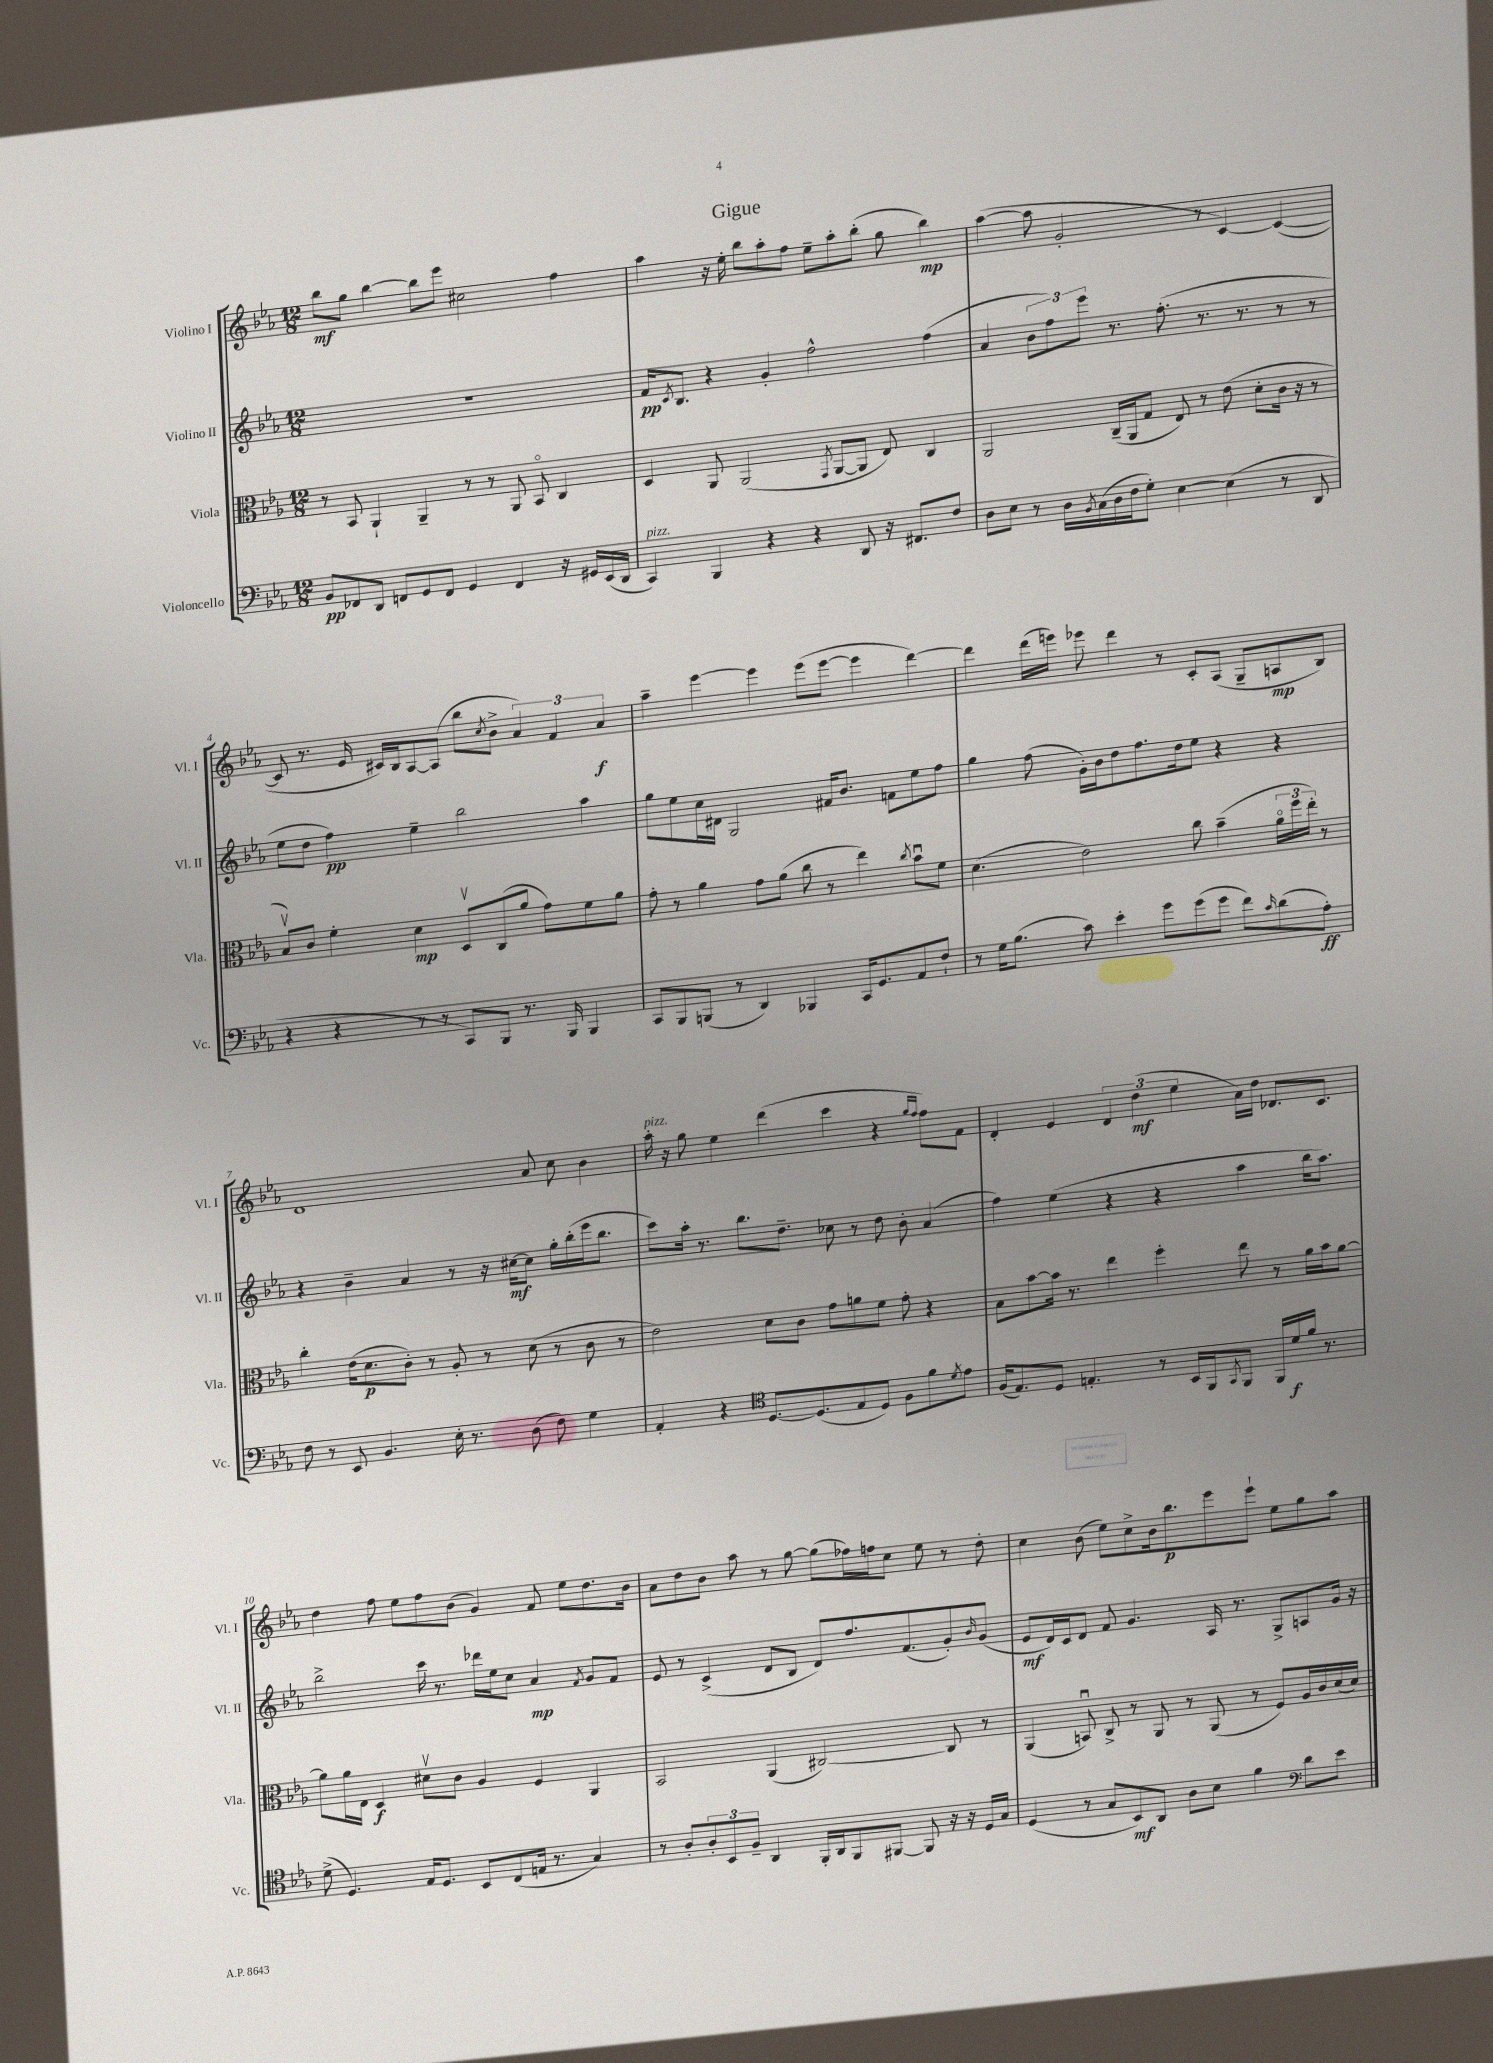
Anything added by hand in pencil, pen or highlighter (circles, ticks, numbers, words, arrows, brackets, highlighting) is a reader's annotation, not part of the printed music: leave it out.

**kern	**dynam	**kern	**dynam	**kern	**dynam	**kern	**dynam
*part4	*part4	*part3	*part3	*part2	*part2	*part1	*part1
*staff4	*staff4	*staff3	*staff3	*staff2	*staff2	*staff1	*staff1
*I"Violoncello	*	*I"Viola	*	*I"Violino II	*	*I"Violino I	*
*I'Vc.	*	*I'Vla.	*	*I'Vl. II	*	*I'Vl. I	*
*clefF4	*	*clefC3	*	*clefG2	*	*clefG2	*
*k[b-e-a-]	*	*k[b-e-a-]	*	*k[b-e-a-]	*	*k[b-e-a-]	*
*M12/8	*	*M12/8	*	*M12/8	*	*M12/8	*
=1	=1	=1	=1	=1	=1	=1	=1
8BB-/L	pp	8r	.	1.r	.	8bb-\L	mf
8FF-X/	.	8BB-/	.	.	.	8gg\J	.
8DD/J	.	4AA-`/	.	.	.	[4bb-\	.
8FFn/L	.	.	.	.	.	.	.
8GG/	.	4AA-~/	.	.	.	8bb-\L]	.
8FF/J	.	.	.	.	.	8eee-\J	.
4GG/	.	8r	.	.	.	2cc#X\	.
.	.	8r	.	.	.	.	.
4FF/	.	8AA-/	.	.	.	.	.
.	.	8BB-/	.	.	.	.	.
16r	.	4C/	.	.	.	4ff\	.
16GG#X/LL	.	.	.	.	.	.	.
(16EE-/	.	.	.	.	.	.	.
16DD/JJ	.	.	.	.	.	.	.
=2	=2	=2	=2	=2	=2	=2	=2
!LO:TX:a:i:t=pizz.	!	!	!	!	!	!	!
4CC/)	.	4D/	.	16f/KL	pp	4aa-\	.
.	.	.	.	8qc/	.	.	.
.	.	.	.	8.B-/J	.	.	.
4BBB-/	.	8AA-/	.	4r	.	16r	.
.	.	.	.	.	.	16ee-'\	.
.	.	(2AA-/	.	.	.	8bb-\L	.
4r	.	.	.	4g'/	.	8aa-'\	.
.	.	.	.	.	.	8ff\J	.
4r	.	.	.	2ff^^\	.	8ee-~\L	.
.	.	8qGG/	.	.	.	.	.
.	.	[8AA-/L	.	.	.	8aa-'\	.
8DD/	.	8AA-/J]	.	.	.	(8bb-'\J	.
16r	.	8E-/)	.	.	.	8gg\	.
8.FF#X/L	.	.	.	.	.	.	.
.	.	4C/	.	(4ff\	.	4bb-\)	mp
8F/J	.	.	.	.	.	.	.
=3	=3	=3	=3	=3	=3	=3	=3
8D\L	.	2AA-/	.	4a-/	.	([4aa-\	.
8E-\J	.	.	.	.	.	.	.
8r	.	.	.	12b-\L	.	8aa-\]	.
.	.	.	.	12ff\)	.	.	.
16D\LL	.	.	.	.	.	2g'/	.
.	.	.	.	12eee-\J	.	.	.
8qBB-/	.	.	.	.	.	.	.
(16C\	.	.	.	.	.	.	.
16D\	.	(16C~/LL	.	8.r	.	.	.
16F\J	.	16AA-/J	.	.	.	.	.
8G'\J)	.	8G/J	.	.	.	.	.
.	.	.	.	(8.ff'\	.	.	.
[4E-\	.	8E-/)	.	.	.	.	.
.	.	8r	.	8.r	.	8r	.
(4E-\]	.	(8e-\	.	.	.	[4c/)	.
.	.	.	.	8.r	.	.	.
.	.	8d'\L	.	.	.	.	.
8r	.	16c\Jk	.	8r	.	(4c/_	.
.	.	16r	.	.	.	.	.
8DD/	.	8r	.	8r	.	.	.
!!LO:LB:g=z
=4	=4	=4	=4	=4	=4	=4	=4
4r	.	8B-v/L)	.	8ee-\L	.	8c/]	.
.	.	8c/J	.	8dd\J	.	8.r	.
4r	.	4f'\	.	4ff\)	pp	.	.
.	.	.	.	.	.	16e-/	.
.	.	.	.	.	.	16c#X/LL)	.
.	.	.	.	.	.	16B-/J	.
8r	.	4d\	mp	4ee-~\	.	[8A-/	.
8r	.	.	.	.	.	(8A-/J]	.
8CC/L)	.	8Dv/L	.	2bb-\	.	8bb-\L	.
.	.	.	.	.	.	8qcc/	.
8BBB-/J	.	(8C/	.	.	.	8b-^\J	.
8.r	.	8a-/J	.	.	.	6a-/)	.
.	.	8g\L)	.	.	.	.	.
.	.	.	.	.	.	6f/	.
16BBB-/	.	.	.	.	.	.	.
4BBB-/	.	8f\	.	4aa-\	.	.	.
.	.	.	.	.	.	6a-/	f
.	.	8a-\J	.	.	.	.	.
=5	=5	=5	=5	=5	=5	=5	=5
8CC/L	.	8g'\	.	8gg\L	.	4aa-~\	.
8BBB-/	.	8r	.	8ee-\	.	.	.
(8BBBn/J	.	4a-\	.	16cc\L	.	[4eee-\	.
.	.	.	.	16d#X\JJ	.	.	.
8r	.	.	.	2G/	.	.	.
4DD/)	.	8g\L	.	.	.	4eee-\]	.
.	.	(8a-\J	.	.	.	.	.
4BBB-X/	.	8cc\	.	.	.	(8eee-\L	.
.	.	8r	.	16f#X/KL	.	[8eee-\J	.
.	.	.	.	8.b-/J	.	.	.
16CC/KL	.	4ee-\)	.	.	.	4eee-\]	.
8.GG/	.	.	.	.	.	.	.
.	.	.	.	8fn\L	.	.	.
.	.	8qcc/	.	.	.	.	.
8AA-/	.	8b-u\L	.	8ee-\	.	[4ddd\)	.
8F`/J	.	8f\J	.	8ff\J	.	.	.
=6	=6	=6	=6	=6	=6	=6	=6
8r	.	(4.d\	.	4gg\	.	4ddd\]	.
16G\KL	.	.	.	.	.	.	.
(8.B-\J	.	.	.	.	.	.	.
.	.	.	.	(8ff\	.	(16ddd\LL	.
.	.	.	.	.	.	16eeen\JJ)	.
8c\)	.	2e-\)	.	16g'\LL)	.	8eee-X\	.
.	.	.	.	16b-\J	.	.	.
4e-'\	.	.	.	8dd\	.	4ddd\	.
.	.	.	.	8.ff\	.	.	.
8g\L	.	.	.	.	.	8r	.
.	.	.	.	16dd\k	.	.	.
(8g\	.	8cc\	.	8ee-\J	.	8c'/L	.
8g\J	.	(4b-~\	.	4r	.	(8A-/J	.
8f\L)	.	.	.	.	.	8G~/L	.
16qqc/	.	.	.	.	.	.	.
(8d\	.	24a-\LL	.	4r	.	8An/	mp
.	.	24ff\	.	.	.	.	.
.	.	24ee-'\JJ)	.	.	.	.	.
8A-'\J)	ff	8r	.	.	.	8B-/J)	.
!!LO:LB:g=z
=7	=7	=7	=7	=7	=7	=7	=7
8F\	.	4cc'\	.	4r	.	1d	.
8r	.	.	.	.	.	.	.
8EE-/	.	(16e-\KL	.	4b-~\	.	.	.
.	.	8.d\	p	.	.	.	.
4.BB-/	.	.	.	.	.	.	.
.	.	8c'\J)	.	4a-/	.	.	.
.	.	8r	.	.	.	.	.
16E-'\	.	8A-'/	.	8r	.	.	.
8.r	.	.	.	.	.	.	.
.	.	8r	.	16r	.	.	.
.	.	.	.	[16cc#X\KL	mf	.	.
(8D\	.	(8d\	.	8cc#\J]	.	8a-/	.
8F\)	.	8r	.	16gg'\LL	.	8cc\	.
.	.	.	.	(16bb-'\	.	.	.
4G\	.	8c\	.	16eee-\J	.	4b-\	.
.	.	.	.	8.bb-\J	.	.	.
.	.	8r	.	.	.	.	.
=8	=8	=8	=8	=8	=8	=8	=8
!	!	!	!	!	!	!LO:TX:a:i:t=pizz.	!
4AA-'/	.	2e-\)	.	8ccc\L)	.	16aa-'\	.
.	.	.	.	.	.	16r	.
.	.	.	.	16aa-'\Jk	.	8gg\	.
.	.	.	.	8.r	.	.	.
4r	.	.	.	.	.	4ee-\	.
.	.	.	.	8.bb-\L	.	.	.
*clefC4	*	*	*	*	*	*	*
[8.D/L	.	8d\L	.	.	.	(4ddd\	.
.	.	.	.	8.dd~\J	.	.	.
.	.	8c\J	.	.	.	.	.
(8.D/]	.	.	.	.	.	.	.
.	.	8g\L	.	8cc-X\	.	4ccc\	.
8E-/	.	8an\	.	8r	.	.	.
8D/J)	.	8f\J	.	8dd\	.	4r	.
8F\L	.	8g'\	.	8b-'\	.	.	.
.	.	.	.	.	.	16qqgg/LL	.
.	.	.	.	.	.	16qqff/JJ	.
8f\	.	4r	.	(4a-/	.	8ff\L)	.
8qd/	.	.	.	.	.	.	.
8e-\J	.	.	.	.	.	8f\J	.
=9	=9	=9	=9	=9	=9	=9	=9
(16F/KL	.	8B-\L	.	4ff\)	.	4d'/	.
8.E-/)	.	.	.	.	.	.	.
.	.	[8b-\	.	.	.	.	.
8D/J	.	16b-\Jk]	.	(4ee-\	.	4e-/	.
.	.	8.r	.	.	.	.	.
4.En'/	.	.	.	.	.	.	.
.	.	4ee-\	.	4r	.	6d/	.
.	.	.	.	.	.	(6dd\	mf
8r	.	4ff'\	.	4r	.	.	.
.	.	.	.	.	.	6ee-\	.
16BB-/LL	.	.	.	.	.	.	.
16FF/J	.	.	.	.	.	.	.
8qGG/	.	.	.	.	.	.	.
8FF/J	.	8ee-\	.	4aa-\	.	16a-\LL)	.
.	.	.	.	.	.	16dd\JJ	.
16FF/LL	.	8r	.	.	.	8.d-X/L	.
16d/	f	.	.	.	.	.	.
16f/JJ	.	16a-\LL	.	16bb-\KL	.	.	.
8.r	.	16b-\J	.	8.aa-\J)	.	8.c/J	.
.	.	[8a-\J	.	.	.	.	.
!!LO:LB:g=z
=10	=10	=10	=10	=10	=10	=10	=10
(8d^\	.	8a-\L]	.	2bb-^\	.	4dd\	.
4.D/)	.	16a-\L	.	.	.	.	.
.	.	16E-\JJ	.	.	.	.	.
.	.	4D/	f	.	.	8ff\	.
.	.	.	.	.	.	8ee-\L	.
16E-/KL	.	8d#Xv\L	.	16ccc\	.	8ff\	.
8.D/J	.	.	.	8.r	.	.	.
.	.	8c\J	.	.	.	(8b-\J	.
8BB-/L	.	4A-/	.	16ddd-X\LL	.	4g/)	.
.	.	.	.	16ee-\J	.	.	.
(8C/	.	.	.	8cc\J	.	.	.
16En/Jk	.	4F/	.	4a-/	mp	8f/	.
8.r	.	.	.	.	.	.	.
.	.	.	.	.	.	8ee-\L	.
.	.	.	.	8qf/	.	.	.
4G/)	.	4AA-/	.	8g/L	.	8.dd\	.
.	.	.	.	8f/J	.	.	.
.	.	.	.	.	.	16b-\Jk	.
=11	=11	=11	=11	=11	=11	=11	=11
8r	.	2BB-/	.	8e-/	.	8a-\L	.
8A-'/L	.	.	.	8r	.	8dd\	.
12A-'/	.	.	.	(4c^/	.	8b-\J	.
12BB-/	.	.	.	.	.	.	.
.	.	.	.	.	.	8aa-\	.
12F~/J	.	.	.	.	.	.	.
4AA-/	.	(4AA-/	.	8d/L	.	8r	.
.	.	.	.	8B-/J	.	[8gg\	.
16FF'/LL	.	[2C#X/)	.	8d/L)	.	(8gg\L]	.
16AA-/J	.	.	.	.	.	.	.
8FF/	.	.	.	8.ff/	.	16ff-X\L)	.
.	.	.	.	.	.	16ffn\J	.
[8FF#X/J	.	.	.	.	.	8cc\J	.
.	.	.	.	(8.f/	.	.	.
8FF#/]	.	.	.	.	.	8ee-\	.
16r	.	8C#/]	.	8g'/)	.	8r	.
16r	.	.	.	.	.	.	.
.	.	.	.	16qqb-/	.	.	.
16D/LL	.	8r	.	(8g/J	.	8dd'\	.
16G/JJ	.	.	.	.	.	.	.
=12	=12	=12	=12	=12	=12	=12	=12
(4D/	.	(4AA-/	.	8e-/L	mf	4cc\	.
.	.	.	.	16d/L)	.	.	.
.	.	.	.	16c/J	.	.	.
8r	.	8BBnu/)	.	8d/J	.	(8b-\	.
8G/L	.	8C^/	.	8f/	.	8ee-\L)	.
8BB-/)	mf	8r	.	4.g/	.	8cc^\	.
8AA-/J	.	8AA-/	.	.	.	16b-\k	.
.	.	.	.	.	.	8.bb-\	p
8A-\L	.	8r	.	.	.	.	.
8B-\J	.	(8AA-/	.	16A-/	.	8eee-\	.
.	.	.	.	8.r	.	.	.
4f\	.	8r	.	.	.	8eee-`\J	.
.	.	8F/L)	.	8G^/L	.	8ee-\L	.
*clefF4	*	*	*	*	*	*	*
8d\L	.	16A-/L	.	8An/	.	8gg\	.
.	.	16c/	.	.	.	.	.
8e-\J	.	(16d/	.	16g/Jk	.	8aa-\J	.
.	.	16d/JJ)	.	16r	.	.	.
==	==	==	==	==	==	==	==
*-	*-	*-	*-	*-	*-	*-	*-
